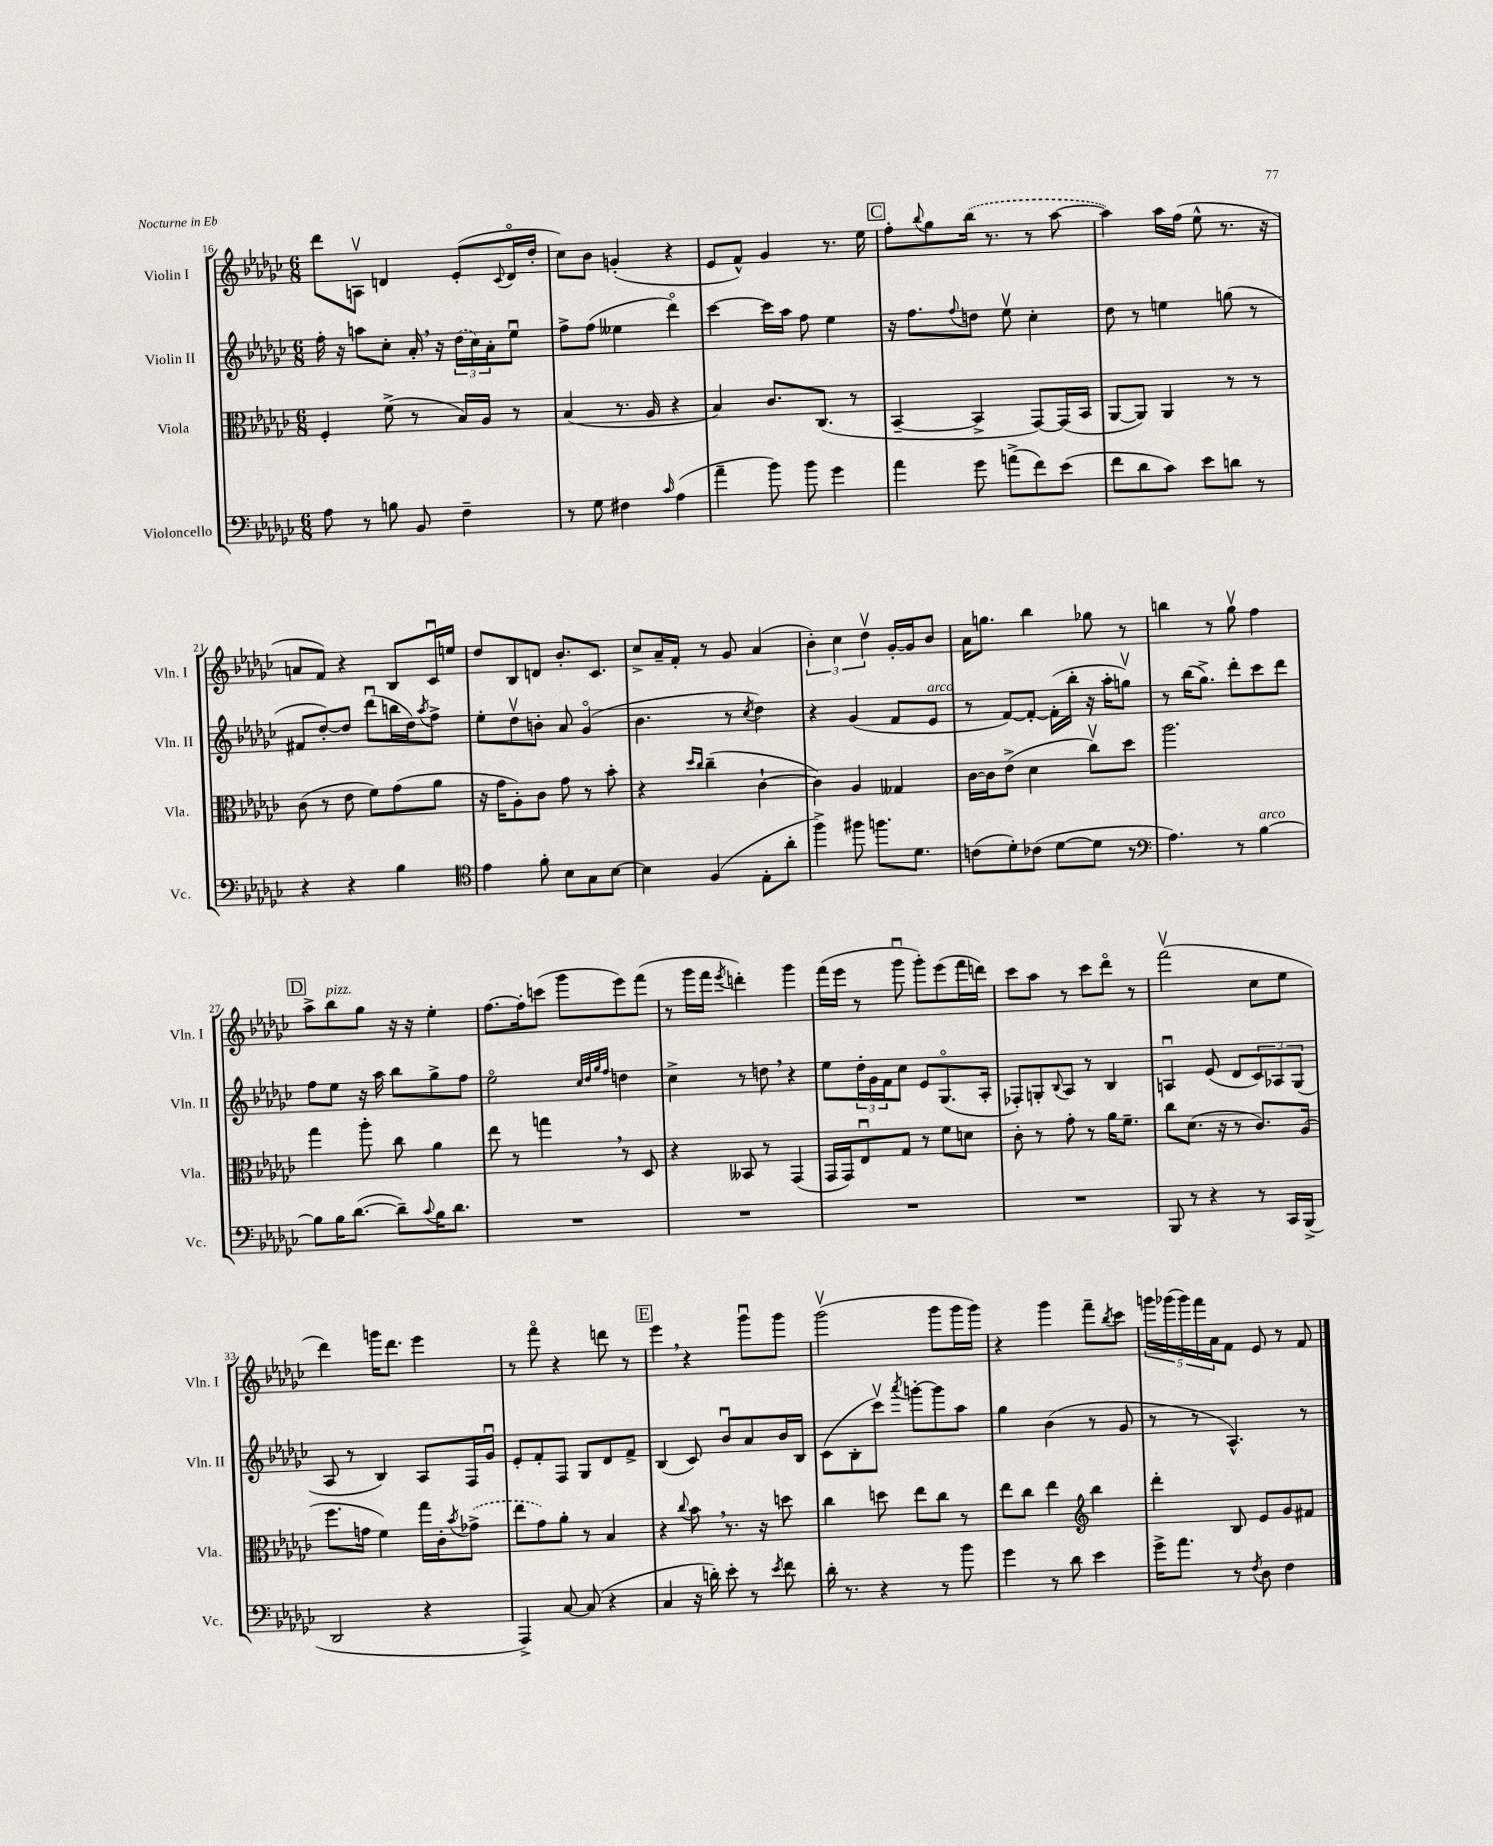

**kern	**kern	**kern	**kern
*staff4	*staff3	*staff2	*staff1
*clefF4	*clefC3	*clefG2	*clefG2
*k[b-e-a-d-g-c-]	*k[b-e-a-d-g-c-]	*k[b-e-a-d-g-c-]	*k[b-e-a-d-g-c-]
*M6/8	*M6/8	*M6/8	*M6/8
8A-	4F'	16ff'	8ddd-
.	.	16r	.
8r	.	8aa	8Av
8B	(8f^	8cc-'	4d
8BB-	8r	16a-'	.
.	.	16r	.
4F~	16B-)	(24dd-	(8e-'
.	.	24cc-)	.
.	16A-	.	.
.	.	24a-'	.
.	.	.	8qqc-
.	8r	8ee-u	16do
.	.	.	16dd-'
=	=	=	=
8r	(4B-	8ff^	8cc-)
8G-	.	(8ff	8b-
4F#	8.r	4ee--	(4g'
.	16A-	.	.
16qqc-	.	.	.
(4A-	4r	4ddd-o)	4r
=	=	=	=
4a-~	4B-)	[4ccc-	8e-
.	.	.	8f^^)
8b-)	8.c-	16ccc-]	4g-
.	.	16aa-	.
8b-	.	8ff	.
.	(8.C-	.	.
4g-	.	4ee-	8.r
.	8r	.	.
.	.	.	16ee-
=	=	=	=
4a-	[4BB-~	16r	8ff'
.	.	8.ff	.
.	.	.	8qqbb-
.	.	.	8gg-
.	.	8qqff	.
8g-	4BB-^]	8dd	(16bb-
.	.	.	8.r
(8a^	.	8ee-v	.
8f)	[8GG-)	4cc-'	8r
(8e-	(16GG-]	.	[8aa-
.	16BB-	.	.
=	=	=	=
8f	[8AA-	8dd-	4aa-])
8d-	8AA-])	8r	.
8c-)	4AA-	4ee	16aa-
.	.	.	(16ff
8e-	.	.	8ee-^^
8d	8r	(8gg	8.r
8r	8r	8r	.
.	.	.	16r
=	=	=	=
4r	(8c-	8f#	8a
.	8r	[8dd-')	8f)
4r	8e-	8dd-]	4r
.	8f)	(8ddd-u	.
4B-	(8g-	16bb	8B-
.	.	16dd-)	.
.	.	8qaa-	.
.	8a-	8ff^	16c-u
.	.	.	16ee
=	=	=	=
*clefC4	*	*	*
4e-	16r	8ee-'	8dd-
.	16g-	.	.
.	8A-')	8dd-v	8B-
8f'	8c-	8b'	8d
8B-	8g-	8a-	8.b-'
8G-	8r	(4g-o	.
.	.	.	8.c-
[8B-	8b-'	.	.
=	=	=	=
4B-]	4r	4.b-	8cc-^
.	.	.	16a-~
.	.	.	16f'
.	16qqdd-	.	.
.	16qqcc-	.	.
(4F	(4cc-~	.	8r
.	.	8r	8g-
.	.	8qcc-	.
8E-'	[4c-`	4dd-)	(4a-
8a-'	.	.	.
=	=	=	=
4ff^)	4c-])	4r	6b-')
.	.	.	6cc-
8ff#	4A-	(4g-	.
.	.	.	6dd-v
8.ff	.	.	.
.	4G--	8f	[16g-'
8.d-	.	.	16g-]
.	.	8e-	8b-
=	=	=	=
(8c	[16c-	8r	16a-
.	16c-]	.	8.gg
8d-')	(8e-^	[8f)	.
(8c-	4d-	8f'_	4bb-
[8d-	.	(16f']	.
.	.	16bb-'	.
8d-]	8cc-v)	16r	8gg-
.	.	16aa-'	.
8r	8dd-	8ggv)	8r
=	=	=	=
*clefF4	*	*	*
4.A-)	2.aa-	8r	4bb
.	.	(16bb-	.
.	.	8.gg-^)	.
.	.	.	8r
8r	.	8ddd-'	8gg-v
[4B-	.	8ccc-	4ff
.	.	8ddd-	.
=	=	=	=
8B-]	4gg-	8ff	8aa-^
16B-	.	8ee-	8bb-
([8.d-	.	.	.
.	8aa-'	16r	8gg-
.	.	16aa-	.
8d-~])	8cc-	8bb-	16r
.	.	.	16r
8qqc-	.	.	.
16B-	4a-	8gg-^	4ee-'
8.d-	.	.	.
.	.	8ff	.
=	=	=	=
2.r	8ee-	2ee-o	[8.ff
.	8r	.	.
.	.	.	16ff']
.	4gg	.	(8ccc
.	.	.	8ggg-
.	.	32qqcc-	.
.	.	32qqdd-	.
.	.	32qqgg-	.
.	.	32qqff	.
.	8r	4dd	8eee-)
.	8D-	.	(8fff
=	=	=	=
2.r	4r	4cc-^	8r
.	.	.	16ggg-
.	.	.	16fff
.	.	.	8qeee-
.	8BB--	8r	4ddd')
.	8r	8dd	.
.	(4GG-	4r	4ggg-
=	=	=	=
2.r	16GG-	8ee-	(16fff
.	16GG-)	.	16eee-
.	8E-u	24dd-'	8r
.	.	24g-	.
.	.	24f	.
.	8G-	8cc-	8ggg-u
.	8r	8e-	8ggg-')
.	8f	(8.G-o	(8eee-
.	8d	.	16fff
.	.	16A-'	16ddd)
=	=	=	=
2.r	8c-'	8F-')	8ccc-
.	8r	8G'	8aa-
.	.	8qqB-	.
.	8g-'	8A-	8r
.	8r	8r	8ccc-
.	16a-	4B-	8ddd-o
.	8.f~	.	.
.	.	.	8r
=	=	=	=
8BBB-	8cc-	4Au	(2fffv
8r	(8.d-	.	.
4r	.	(8e-	.
.	16r	.	.
.	8r	8d-	.
8r	8.c-)	12c-)	8cc-
.	.	12A-	.
16CC-	.	.	8ee-
.	.	(12G-	.
(16BBB-^	(16A-	.	.
=	=	=	=
2DD-	8.ff	8A-	4ddd-)
.	.	8r	.
.	16g	.	.
.	4f)	4B-)	16ggg
.	.	.	8.ddd-
4r	16gg-	8A-	4eee-
.	16c-'	.	.
.	8qb-	.	.
.	(8g-^	16F	.
.	.	16g-u	.
=	=	=	=
4AAA-^)	8ee-	8e-'	8r
.	8g-)	8f'	8fffo
[8C-	8a-'	8F	4r
(8C-]	8r	8G-	.
4r	4B-	8d-	8ddd
.	.	8f^	8r
=	=	=	=
4C-	4r	(4B-	4eee-
.	8qqcc-	.	.
16r	8b-	8c-)	4r
16d')	.	.	.
8e-'	8.r	8b-u	.
8r	.	8a-	8ggg-u
.	16r	.	.
8qe-	.	.	.
8f	8dd	16b-	8ggg-
.	.	16B-	.
=	=	=	=
16d-'	4cc-	(8c-	(2ggg-v
8.r	.	.	.
.	.	8B-'	.
4r	8dd	8ccc-v)	.
.	.	8qaaa-	.
.	8ee-	[8ggg'	.
8r	8cc-	8ggg]	8ggg-
8b-	8r	8aa-	16ggg-
.	.	.	16ggg-)
=	=	=	=
4g-	8ee-	4gg-	4r
.	8cc-	.	.
8r	4ee-	(4b-	4ggg-
8d-	.	.	.
*	*clefG2	*	*
4e-	4bb-	8r	8fff~
.	.	.	8qbb-
.	.	8g-	8ccc-
=	=	=	=
16g-^	4ddd-'	8r	20ggg
.	.	.	(20ggg-
8.a-	.	.	.
.	.	.	20ggg-)
.	.	8r	.
.	.	.	20fff
.	.	.	20a-
8r	8B-	4.A-^^)	8f
8qF	.	.	.
8D-	8e-	.	8e-
4F	8g-	.	8r
.	8f#	8r	8f
==	==	==	==
*-	*-	*-	*-
